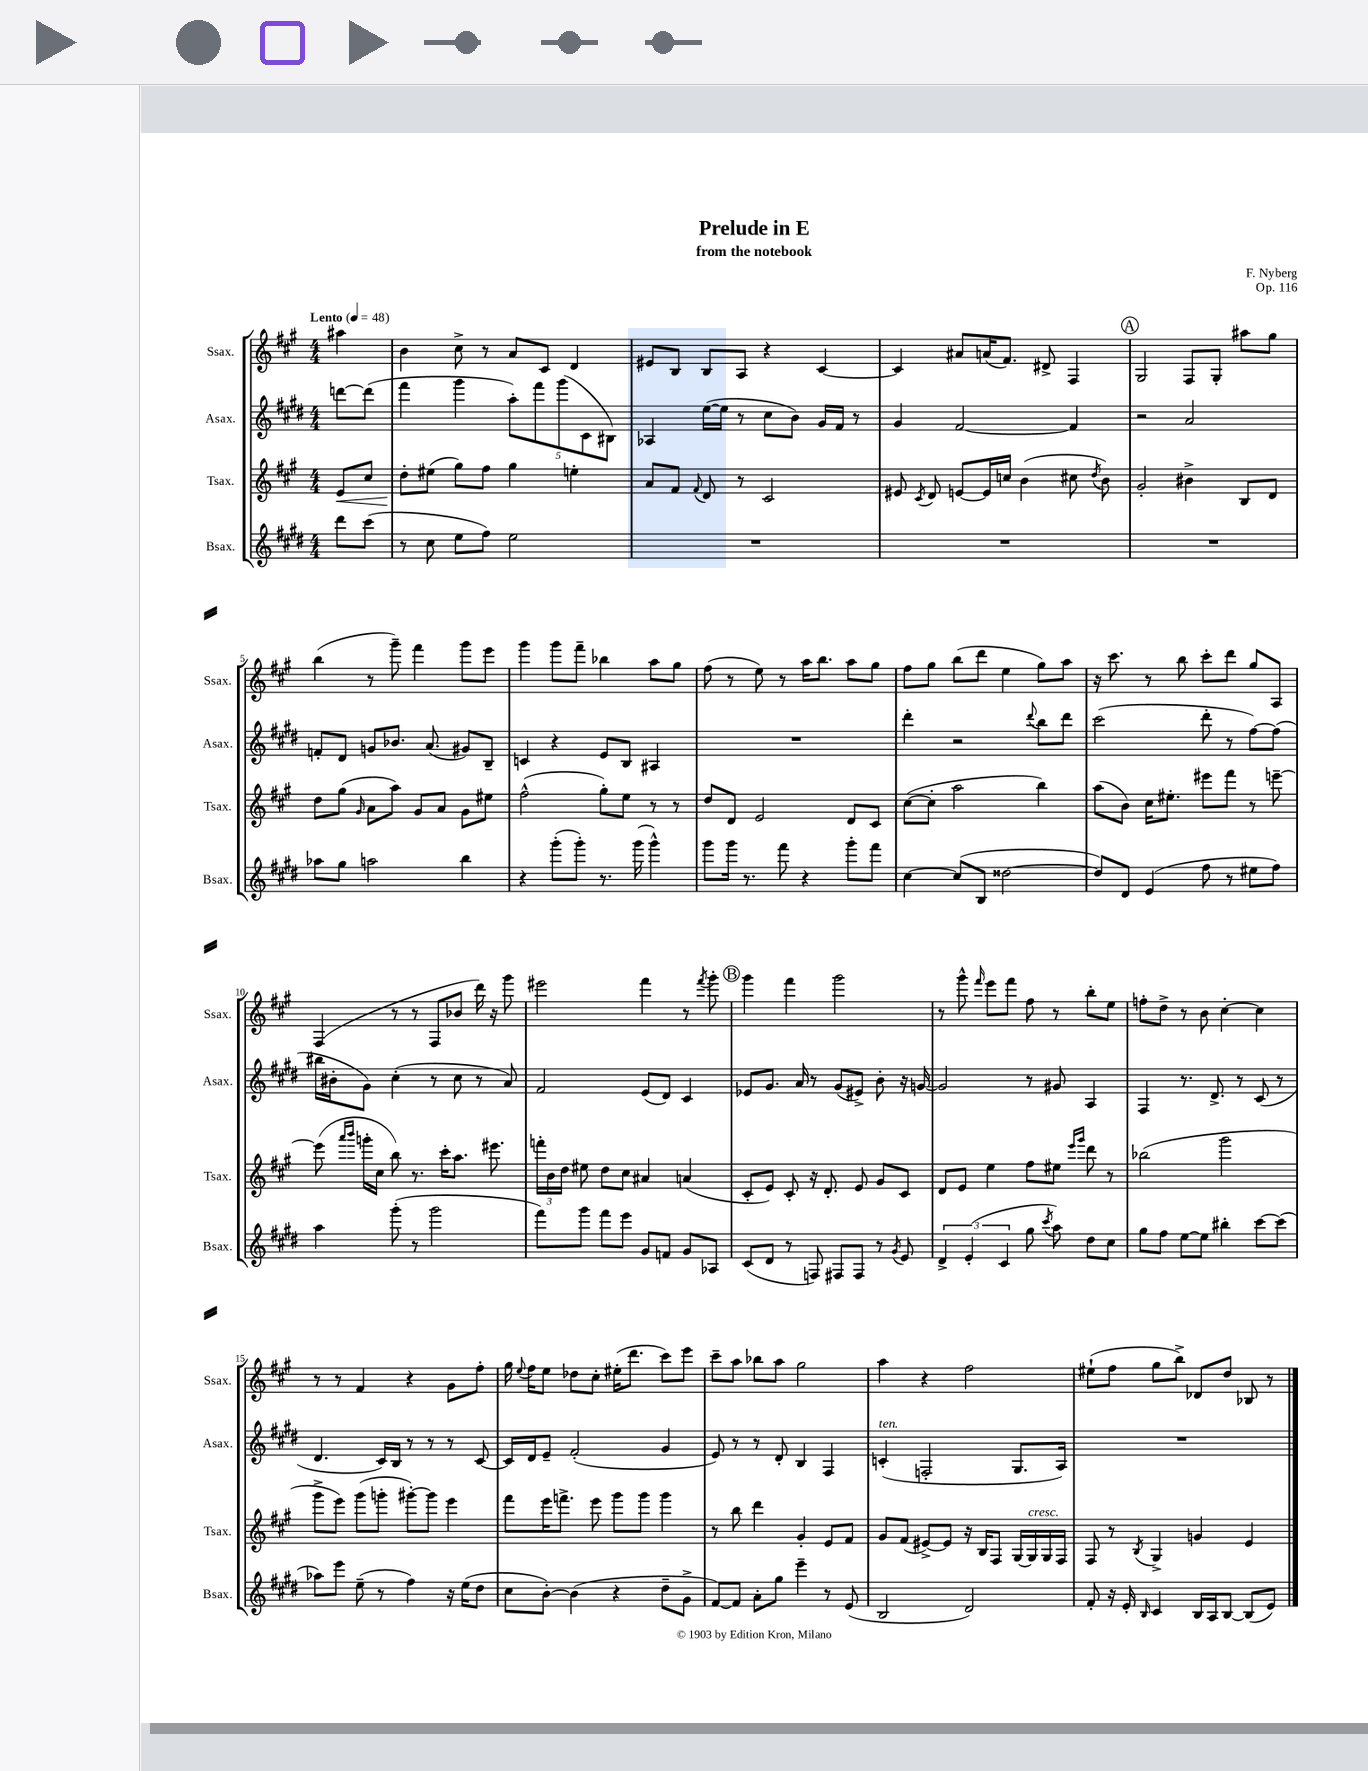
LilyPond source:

\header { title = "Prelude in E" composer = "F. Nyberg" subtitle = "from the notebook" opus = "Op. 116" }
<<
\new StaffGroup <<
\new Staff = "s0" \with { instrumentName = "Ssax." shortInstrumentName = "Ssax." } {
    \clef treble \key a \major \numericTimeSignature \time 4/4 \partial 4 \tempo "Lento" 4 = 48
    \autoBeamOff ais''4 |
    b'4 cis''8-> r8 a'8[ cis'8] d'4 |
    eis'8[ b8] b8[ a8] r4 cis'4~ |
    cis'4 ais'8[ a'16( fis'8.]) dis'8-> fis4 |
    \mark \markup { \circle "A" } gis2 fis8[ gis8]-. ais''8[ gis''8] |
    b''4( r8 gis'''8--) fis'''4 gis'''8[ e'''8] |
    gis'''4 gis'''8[ fis'''8]-- bes''4 a''8[ gis''8] |
    fis''8( r8 e''8) r8 a''16[ b''8.] a''8[ gis''8] |
    fis''8[ gis''8] b''8[( d'''8] e''4 gis''8[) a''8] |
    r16 cis'''8. r8 b''8 cis'''8[-. d'''8] gis''8[ a8] |
    fis4( r8 r8 fis8[ bes'8] d'''16) r16 gis'''8 |
    eis'''2 fis'''4 r8 \acciaccatura { fis'''8 } gis'''8-. |
    \mark \markup { \circle "B" } gis'''4 fis'''4 gis'''2 |
    r8 gis'''8-^ \grace { fis'''16 } e'''8[ fis'''8] fis''8 r8 b''8[-. e''8] |
    f''8[-. d''8]-> r8 b'8 cis''4~-. cis''4 |
    r8 r8 fis'4 r4 gis'8[ fis''8]-. |
    gis''16 \appoggiatura { e''8 } fis''16[ e''8] des''8[ cis''8]-. eis''16[-.( d'''8.] cis'''8[) e'''8] |
    cis'''8[-- a''8] bes''8[ a''8] gis''2 |
    a''4 r4 fis''2 |
    eis''8[-!( fis''8] gis''8[ b''8]->) des'8[ d''8] bes8 r8 \bar "|." |
}
\new Staff = "s1" \with { instrumentName = "Asax." shortInstrumentName = "Asax." } {
    \clef treble \key e \major \numericTimeSignature \time 4/4 \partial 4
    \autoBeamOff d'''8[~ d'''8]( |
    fis'''4 gis'''4 \tuplet 5/4 { a''8[-.) fis'''8 gis'''8( cis'8 bis8]) } |
    aes4 e''16[~( e''16] r8 cis''8[ b'8]) gis'16[ fis'16] r8 |
    gis'4 fis'2~ fis'4 |
    \mark \markup { \circle "A" } r2 a'2 |
    f'8[-. dis'8] g'8[ bes'8.] a'8.( gis'8[) b8]-- |
    c'4 r4 e'8[ b8] ais4 |
    R1 |
    dis'''4-. r2 \appoggiatura { dis'''8 } b''8[ dis'''8] |
    cis'''2( dis'''8-. r8 fis''8[~) fis''8]( |
    bis''16[ bis'16-. gis'8]) cis''4-.( r8 cis''8 r8 a'8) |
    fis'2 e'8[( dis'8]) cis'4 |
    \mark \markup { \circle "B" } ees'8[ gis'8.] a'16 r8 gis'8[( eis'8]->) b'8-. r16 g'16~ |
    g'2 r8 gis'8 a4 |
    fis4 r8. dis'8.-> r8 cis'8( r8 |
    dis'4. cis'16[) b16] r8 r8 r8 cis'8~ |
    cis'16[ dis'16 e'8]-- fis'2-.( gis'4 |
    e'8) r8 r8 dis'8-. b4 fis4 |
    c'4-.^\markup { \italic "ten." }( f2-. gis8.[ a16]) |
    R1 \bar "|." |
}
\new Staff = "s2" \with { instrumentName = "Tsax." shortInstrumentName = "Tsax." } {
    \clef treble \key a \major \numericTimeSignature \time 4/4 \partial 4
    \autoBeamOff e'8[\< cis''8] |
    d''8[-.\! eis''8]( gis''8[) fis''8] gis''4 e''4-. |
    a'8[ fis'8] \appoggiatura { fis'8 } d'8 r8 cis'2 |
    eis'8 \acciaccatura { cis'8 } d'8 e'8[~ e'16 c''16] b'4( cis''8 \acciaccatura { d''8 } b'8) |
    \mark \markup { \circle "A" } gis'2-. bis'4-> b8[ d'8] |
    d''8[ gis''8]( \grace { gis'16 } a'8[ a''8]) gis'8[ a'8] gis'8[ eis''8] |
    fis''2-^( gis''8[-.) e''8] r8 r8 |
    d''8[ d'8] e'2 d'8[ cis'8] |
    cis''8[~( cis''8]-. a''2 b''4) |
    a''8[( b'8]) cis''16[ eis''8.]-. eis'''8[ fis'''8] r8 e'''8~-- |
    e'''8( \grace { a'''16[ b'''16] } g'''16[-. cis''16] b''8) r8. cis'''16[-. a''8.] eis'''8. |
    \tuplet 3/2 { f'''16[-. b'16 d''16] } eis''8 d''8[ cis''8] ais'4 a'4( |
    \mark \markup { \circle "B" } cis'8[-. e'8]) cis'8-. r16 d'8.-. e'8 gis'8[ cis'8] |
    d'8[ e'8] e''4 fis''8[ eis''8] \grace { e'''16[ gis'''16] } d'''8 r8 |
    bes''2( gis'''2 |
    gis'''8[-> e'''8]) gis'''8[( g'''8]-. gis'''8[~-.) gis'''8] e'''4 |
    fis'''8[ e'''16 f'''8.]-> e'''8 gis'''8[ gis'''8] gis'''4 |
    r8 b''8 d'''4 gis'4-. e'8[ fis'8] |
    gis'8[ fis'8]( eis'8[~->) eis'8] r16 b16[ fis8] gis16[~ gis16^\markup { \italic "cresc." } gis16 fis16] |
    fis8 r8 \acciaccatura { b8 } gis4-> g'4 e'4 \bar "|." |
}
\new Staff = "s3" \with { instrumentName = "Bsax." shortInstrumentName = "Bsax." } {
    \clef treble \key e \major \numericTimeSignature \time 4/4 \partial 4
    \autoBeamOff dis'''8[ cis'''8]( |
    r8 cis''8 e''8[ fis''8]) e''2 |
    R1 |
    R1 |
    \mark \markup { \circle "A" } R1 |
    aes''8[ gis''8] a''2 b''4 |
    r4 gis'''8[-.( gis'''8]-.) r8. gis'''16( gis'''4-^) |
    gis'''8[ gis'''16] r8. fis'''8 r4 gis'''8[-. fis'''8] |
    cis''4~ cis''8[( b8] disis''2~ |
    disis''8[) dis'8] e'4( fis''8 r8 eis''8[ fis''8]) |
    a''4 gis'''8-.( r8 gis'''2 |
    fis'''8[) gis'''8] fis'''8[ e'''8] gis'8[ f'8] gis'8[ aes8] |
    \mark \markup { \circle "B" } cis'8[( dis'8] r8 f8) fis8[ fis8] r8 \acciaccatura { gis'8 } e'8 |
    \tuplet 3/2 { dis'4-> e'4-.( cis'4 } gis''8 \acciaccatura { cis'''8 } a''8) dis''8[ cis''8] |
    gis''8[ fis''8] e''8[~ e''8] bis''4-. cis'''8[~ cis'''8]( |
    aes''8[) e'''8] e''8--( r8 fis''4) r16 e''16[( dis''8] |
    cis''8[ b'8]~-.) b'4( r4 dis''8[-- gis'8]-> |
    fis'8[~) fis'8] a'8[-. gis''8] e'''4-- r8 e'8( |
    b2 dis'2) |
    fis'8-. r16 e'16-. \grace { b16 } cis'4 b16[ a16 b8]~ b8[( e'8]) \bar "|." |
}
>>
>>
